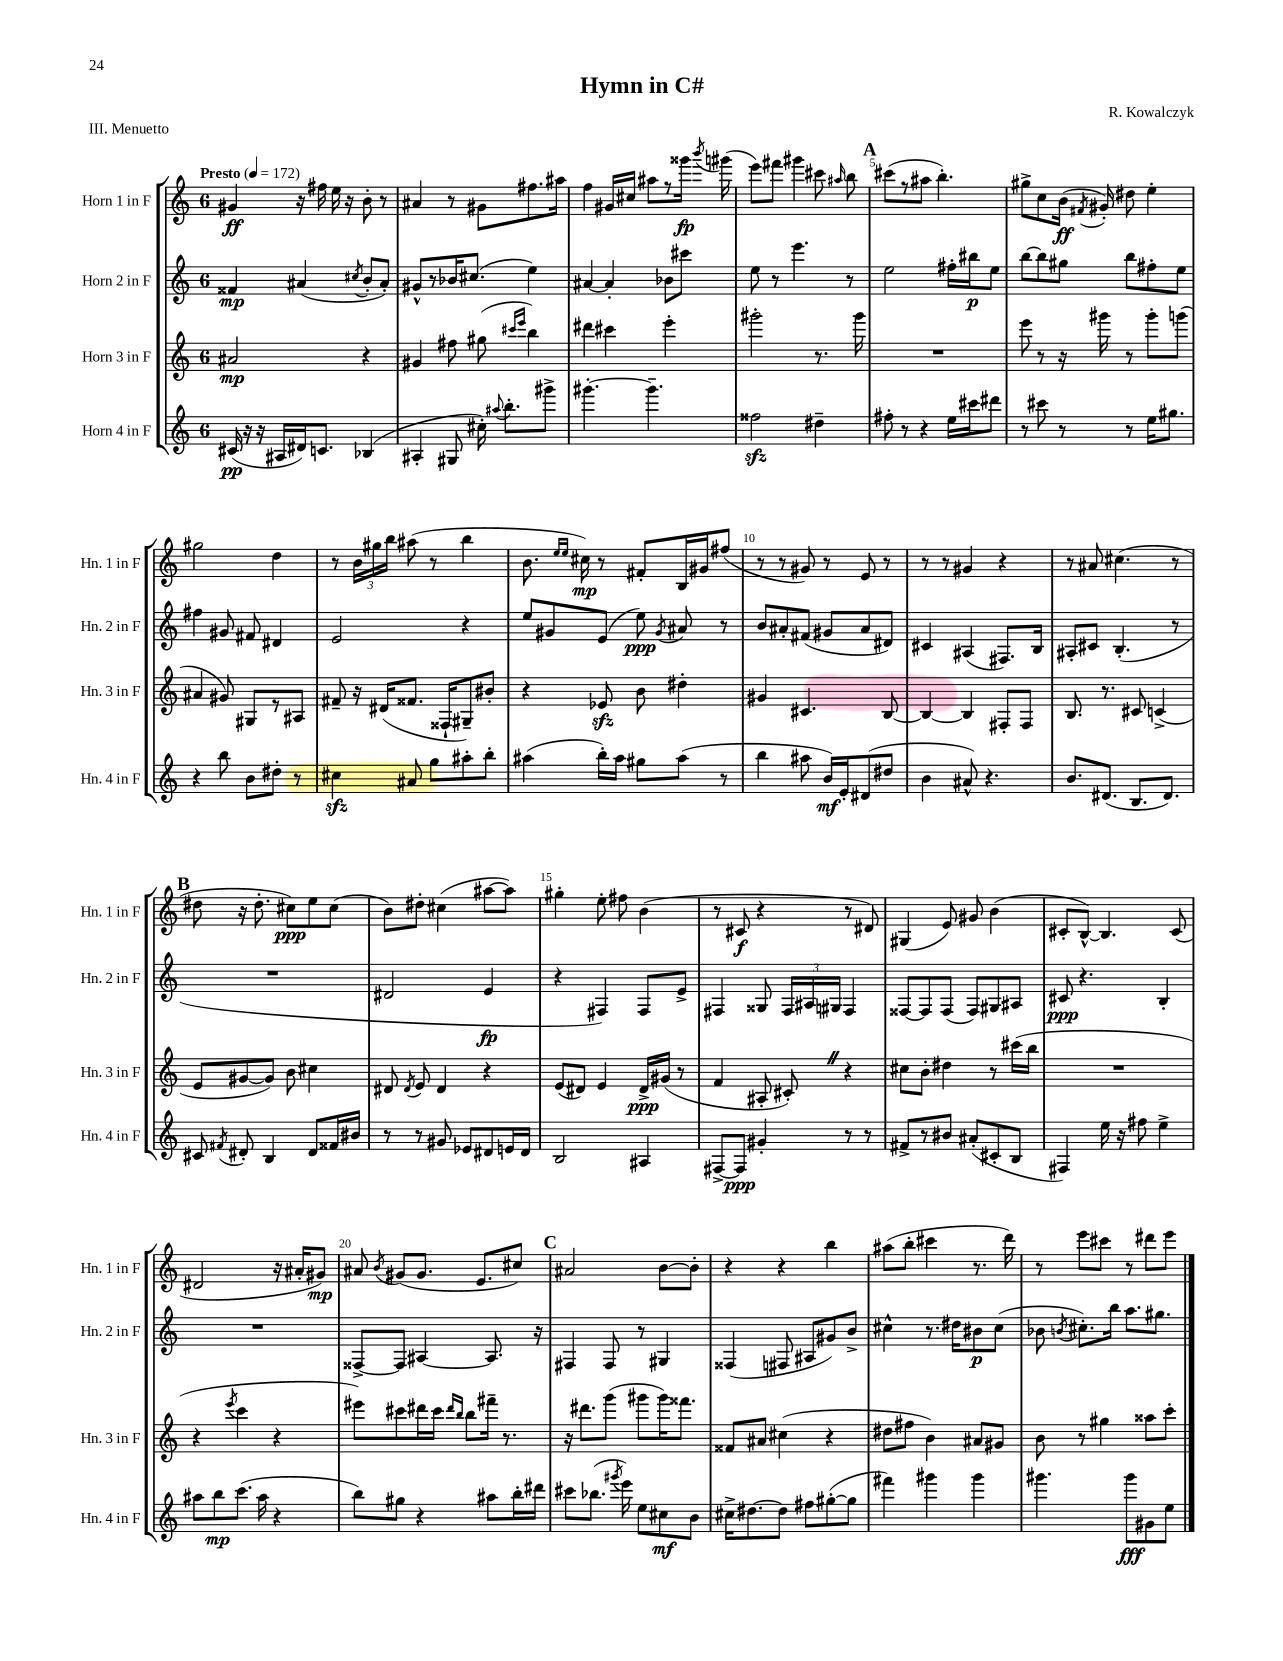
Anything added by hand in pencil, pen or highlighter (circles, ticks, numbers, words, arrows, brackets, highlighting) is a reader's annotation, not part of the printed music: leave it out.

**kern	**dynam	**kern	**dynam	**kern	**dynam	**kern	**dynam
*part4	*part4	*part3	*part3	*part2	*part2	*part1	*part1
*staff4	*staff4	*staff3	*staff3	*staff2	*staff2	*staff1	*staff1
*I"Horn 4 in F	*	*I"Horn 3 in F	*	*I"Horn 2 in F	*	*I"Horn 1 in F	*
*I'Hn. 4 in F	*	*I'Hn. 3 in F	*	*I'Hn. 2 in F	*	*I'Hn. 1 in F	*
*clefG2	*	*clefG2	*	*clefG2	*	*clefG2	*
*k[]	*	*k[]	*	*k[]	*	*k[]	*
*M6/8	*	*M6/8	*	*M6/8	*	*M6/8	*
*MM172	*	*MM172	*	*MM172	*	*MM172	*
=1	=1	=1	=1	=1	=1	=1	=1
!	!	!	!	!	!	!LO:TX:a:B:t=Presto	!
(16c#X/	pp	2a#X/	mp	4f##X/	mp	4g#X/	ff
16r	.	.	.	.	.	.	.
16r	.	.	.	.	.	.	.
16A#X/LL	.	.	.	.	.	.	.
16d#X/J)	.	.	.	(4a#X/	.	16r	.
8.cn/J	.	.	.	.	.	16ff#X\	.
.	.	.	.	.	.	16ee\	.
.	.	.	.	.	.	16r	.
.	.	.	.	8qcc#X/	.	.	.
(4B-X/	.	4r	.	8b'/L	.	8b'\	.
.	.	.	.	8a#'/J)	.	8r	.
=2	=2	=2	=2	=2	=2	=2	=2
4A#X'/	.	4g#X/	.	8g#X^^/L	.	4a#X/	.
.	.	.	.	8r	.	.	.
8G#X/	.	8ff#X\	.	16b-X/K	.	8r	.
.	.	.	.	(8.cc#X/J	.	.	.
16cc#X'\)	.	(8gg#X\	.	.	.	8g#X\L	.
8qqaa#X/	.	.	.	.	.	.	.
8.bb'\L	.	.	.	.	.	.	.
.	.	16qqccc#X/LL	.	.	.	.	.
.	.	16qqeee/JJ	.	.	.	.	.
.	.	4bb\)	.	4ee\)	.	8.ff#X\	.
8ggg#X^\J	.	.	.	.	.	.	.
.	.	.	.	.	.	16aa#X\Jk	.
=3	=3	=3	=3	=3	=3	=3	=3
[4.ggg#X'\	.	4ddd#X\	.	[4a#X/	.	4ff\	.
.	.	4ccc#X\	.	4a#'/]	.	16g#X/LL	.
.	.	.	.	.	.	16cc#X/JJ	.
4.ggg#~\]	.	.	.	.	.	8aa#X\L	.
.	.	4eee'\	.	8b-X\L	.	8r	.
.	.	.	.	8ccc#X\J	.	16ggg##X\Jk	fp
.	.	.	.	.	.	8qbbb/	.
.	.	.	.	.	.	(16ggg#X\	.
=4	=4	=4	=4	=4	=4	=4	=4
2ff##Xzz\	.	2ggg#X'\	.	8ee\	.	8eee\L)	.
.	.	.	.	8r	.	8fff#X\J	.
.	.	.	.	4.eee\	.	4ggg#X\	.
4dd#X~\	.	8.r	.	.	.	8ccc#X\	.
.	.	.	.	.	.	16qqaa#X/	.
.	.	.	.	8r	.	8bb\	.
.	.	16ggg#\	.	.	.	.	.
!!LO:REH:place=s1:t=A
=5	=5	=5	=5	=5	=5	=5	=5
8ff#X'\	.	2.r	.	2ee\	.	(8ccc#X\L	.
8r	.	.	.	.	.	8r	.
4r	.	.	.	.	.	8aa#X\J	.
.	.	.	.	.	.	4.bb'\)	.
16ee\LL	.	.	.	16ff#X'\LL	.	.	.
16ccc#X\J	.	.	.	16bb#X\J	p	.	.
8ddd#X\J	.	.	.	8ee\J	.	.	.
=6	=6	=6	=6	=6	=6	=6	=6
8r	.	8eee\	.	[8bb\L	.	8gg#X^\L	.
8ccc#X\	.	8r	.	8bb\]	.	8cc\	.
8r	.	16r	.	8gg#X\J	.	(16b\Jk	ff
.	.	.	.	.	.	8qf#X/	.
.	.	16ggg#X\	.	.	.	16g#X'/)	.
8r	.	8r	.	8bb\L	.	8dd#X\	.
16ee\KL	.	8ggg#'\L	.	8ff#X'\	.	4ee'\	.
8.gg#X\J	.	.	.	.	.	.	.
.	.	(8gggn\J	.	8ee\J	.	.	.
!!LO:LB:g=z
=7	=7	=7	=7	=7	=7	=7	=7
4r	.	4a#X/	.	4ff#X\	.	2gg#X\	.
8bb\	.	8g#X/)	.	8g#X/	.	.	.
8b\L	.	8G#X/L	.	8f#X/	.	.	.
8dd#X'\J	.	8r	.	4d#X/	.	4dd\	.
8r	.	8A#X/J	.	.	.	.	.
=8	=8	=8	=8	=8	=8	=8	=8
4cc#Xzz\	.	8f#X~/	.	2e/	.	8r	.
.	.	16r	.	.	.	24b\LL	.
.	.	.	.	.	.	24gg#X\	.
.	.	(16d#X/KL	.	.	.	.	.
.	.	.	.	.	.	24bb\JJ	.
8a#X/	.	8.f##X/J	.	.	.	(8aa#X\	.
8gg\L	.	.	.	.	.	8r	.
.	.	16F##X`/KL	.	.	.	.	.
8aa#X'\	.	8G#X~/)	.	4r	.	4bb\	.
8bb'\J	.	8b#X'/J	.	.	.	.	.
=9	=9	=9	=9	=9	=9	=9	=9
(4aa#X\	.	4r	.	8ee/L	.	8.b\	.
.	.	.	.	8g#X/	.	.	.
.	.	.	.	.	.	16qqee/LL	.
.	.	.	.	.	.	16qqee/JJ	.
.	.	.	.	.	.	16cc#X\)	mp
16bb'\LL)	.	8e-Xzz/	.	(8e/J	.	8r	.
16aa#\JJ	.	.	.	.	.	.	.
8gg#X\L	.	8b\	.	8ee\)	ppp	8f#X'/L	.
.	.	.	.	8qg#/	.	.	.
(8aa#\J	.	4dd#X'\	.	8a#X/	.	16B/L	.
.	.	.	.	.	.	16g#X/J	.
8r	.	.	.	8r	.	(8ff#X/J	.
=10	=10	=10	=10	=10	=10	=10	=10
4bb\	.	4g#X/	.	8b/L	.	8r	.
.	.	.	.	8a#X'/	.	8r	.
8aa#X\	.	4.c#X/	.	(8f#X/J	.	8g#X/)	.
16b/LL)	mf	.	.	8g#X/L	.	8r	.
16e'/J	.	.	.	.	.	.	.
(8d#X/	.	.	.	8a#/	.	8e/	.
8dd#X/J	.	[8B/	.	8d#X/J)	.	8r	.
=11	=11	=11	=11	=11	=11	=11	=11
4b\	.	4B/_	.	4c#X/	.	8r	.
.	.	.	.	.	.	8r	.
8a#X^^/)	.	4B/]	.	(4A#X/	.	4g#X/	.
4.r	.	.	.	.	.	.	.
.	.	8F#X'/L	.	8.F#X/L)	.	4r	.
.	.	8F#/J	.	.	.	.	.
.	.	.	.	16B/Jk	.	.	.
=12	=12	=12	=12	=12	=12	=12	=12
8.b/L	.	8.B/	.	8A#X'/L	.	8r	.
.	.	.	.	8c#X/J	.	8a#X/	.
(8.d#X/J	.	8.r	.	.	.	.	.
.	.	.	.	(4.B'/	.	(4.cc#X\	.
8.B/L	.	8c#X/	.	.	.	.	.
.	.	(4cn^/	.	.	.	.	.
8.d#/J)	.	.	.	.	.	.	.
.	.	.	.	8r	.	8r	.
!!LO:LB:g=z
!!LO:REH:place=s1:t=B
=13	=13	=13	=13	=13	=13	=13	=13
8c#X/	.	8e/L	.	2.r	.	8dd#X\	.
8qf#X/	.	.	.	.	.	.	.
8d#X'/	.	[8g#X/	.	.	.	16r	.
.	.	.	.	.	.	8.dd#'\	.
4B/	.	8g#/J])	.	.	.	.	.
.	.	8b\	.	.	.	8cc#X\L)	ppp
8d#/L	.	4cc#X\	.	.	.	8ee\	.
16f##X/L	.	.	.	.	.	(8cc#\J	.
16b#X/JJ	.	.	.	.	.	.	.
=14	=14	=14	=14	=14	=14	=14	=14
8r	.	8d#X/	.	2d#X/	.	8b\L)	.
.	.	8qd#/	.	.	.	.	.
8r	.	8e/	.	.	.	8dd#X'\J	.
8g#X/	.	4d#/	.	.	.	(4cc#X\	.
8e-X/L	.	.	.	.	.	.	.
8d#X/	.	4r	.	4e/	fp	[8aa#X\L	.
16en/L	.	.	.	.	.	8aa#\J])	.
16d#/JJ	.	.	.	.	.	.	.
=15	=15	=15	=15	=15	=15	=15	=15
2B/	.	(8e/L	.	4r	.	4gg#X'\	.
.	.	8d#X/J)	.	.	.	.	.
.	.	4e/	.	4F#X/)	.	8ee'\	.
.	.	.	.	.	.	8ff#X\	.
4A#X/	.	16d#^/LL	ppp	8F#/L	.	(4b\	.
.	.	(16g#X/JJ	.	.	.	.	.
.	.	8r	.	8e^/J	.	.	.
=16	=16	=16	=16	=16	=16	=16	=16
[8F#X^/L	.	4f/	.	4F#X/	.	8r	.
8F#/J]	ppp	.	.	.	.	8c#X/	f
4g#X'/	.	8A#X'/	.	8G##X/	.	4r	.
.	.	8c#X'Z/)	.	24F#/LL	.	.	.
.	.	.	.	24A#X/	.	.	.
.	.	.	.	24G#X/JJ	.	.	.
8r	.	4r	.	4F#/	.	8r	.
8r	.	.	.	.	.	8d#X/)	.
=17	=17	=17	=17	=17	=17	=17	=17
8f#X^/L	.	8cc#X\L	.	[8F##X/L	.	(4G#X/	.
8r	.	8b'\J	.	8F##/]	.	.	.
8b#X/J	.	4dd#X\	.	(8F##/J	.	8e/)	.
(8a#X'/L	.	.	.	8F##/L)	.	8g#X/	.
8c#X'/	.	8r	.	8G#X/	.	(4b\	.
8B/J	.	(16ccc#X\LL	.	8A#X/J	.	.	.
.	.	16bb\JJ	.	.	.	.	.
=18	=18	=18	=18	=18	=18	=18	=18
4F#X/)	.	2.r	.	8c#X/	ppp	8c#X'/L	.
.	.	.	.	4.r	.	[8B^^/J)	.
16ee\	.	.	.	.	.	4.B/]	.
16r	.	.	.	.	.	.	.
8ff#X\	.	.	.	.	.	.	.
4ee^\	.	.	.	4B'/	.	.	.
.	.	.	.	.	.	(8c#/	.
!!LO:LB:g=z
=19	=19	=19	=19	=19	=19	=19	=19
8aa#X\L	.	4r	.	2.r	.	2d#X/	.
8bb\	mp	.	.	.	.	.	.
.	.	8qeee/	.	.	.	.	.
(8.ccc\J	.	4ccc\	.	.	.	.	.
16aa#\	.	.	.	.	.	.	.
4r	.	4r	.	.	.	16r	.
.	.	.	.	.	.	16a#X'/KL	.
.	.	.	.	.	.	8g#X/J)	mp
=20	=20	=20	=20	=20	=20	=20	=20
8bb\L)	.	8eee#X\L)	.	[8F##X^/L	.	8a#X/	.
.	.	.	.	.	.	8qb/	.
8gg#X\J	.	8ccc#X\	.	8F##/J]	.	(8g#X/L	.
4r	.	16ddd#X\L	.	[4A#X/	.	8.g#/J	.
.	.	16ccc#\JJ	.	.	.	.	.
.	.	16qqddd#/LL	.	.	.	.	.
.	.	16qqbb/JJ	.	.	.	.	.
.	.	8bb\L	.	.	.	.	.
.	.	.	.	.	.	8.e/L	.
8aa#X\L	.	16fff#X~\Jk	.	8.A#/]	.	.	.
.	.	8.r	.	.	.	.	.
16bb'\L	.	.	.	.	.	8cc#X/J)	.
16ddd#X\JJ	.	.	.	16r	.	.	.
!!LO:REH:place=s1:t=C
=21	=21	=21	=21	=21	=21	=21	=21
8ccc#X\L	.	16r	.	4F#X/	.	2a#X/	.
.	.	8.ddd#X\L	.	.	.	.	.
(8.bb-X\J	.	.	.	.	.	.	.
.	.	(8ggg\J	.	8F#/	.	.	.
8qggg#X/	.	.	.	.	.	.	.
16eee\)	.	.	.	.	.	.	.
8ee\L	.	8ggg#X\L	.	8r	.	.	.
8cc#X\	mf	16ggg#\K)	.	4G#X/	.	[8b\L	.
.	.	8.fff##X\J	.	.	.	.	.
8b\J	.	.	.	.	.	8b'\J]	.
=22	=22	=22	=22	=22	=22	=22	=22
16cc#X^\KL	.	8f##X/L	.	(4F##X/	.	4r	.
[8.dd#X\	.	.	.	.	.	.	.
.	.	8a#X/J	.	.	.	.	.
8dd#\J]	.	(4cc#X\	.	8F#X/	.	4r	.
8ff#X\L	.	.	.	8A#X/L	.	.	.
([8gg#X'\	.	4r	.	8g#X/)	.	4bb\	.
8gg#\J]	.	.	.	8b^/J	.	.	.
=23	=23	=23	=23	=23	=23	=23	=23
4fff#X\)	.	8dd#X\L	.	4cc#X^^\	.	(8aa#X\L	.
.	.	8ff#X\J	.	.	.	8bb'\J	.
4ggg#X\	.	4b\)	.	8.r	.	4ccc#X\	.
.	.	.	.	16dd#X\KL	.	.	.
4ggg#\	.	8a#X/L	.	8b#X\	p	8.r	.
.	.	8g#X/J	.	(8cc#\J	.	.	.
.	.	.	.	.	.	16ddd\)	.
=24	=24	=24	=24	=24	=24	=24	=24
4.ggg#X\	.	8b\	.	8b-X\	.	8r	.
.	.	.	.	8qbn/	.	.	.
.	.	8r	.	8.cc#X'\L)	.	8eee\L	.
.	.	4gg#X\	.	.	.	8ccc#X\J	.
.	.	.	.	16bb\Jk	.	.	.
8ggg#\L	fff	.	.	8.aa\L	.	8r	.
8g#X\	.	8aa##X\L	.	.	.	8ddd#X\L	.
.	.	.	.	8.gg#X\J	.	.	.
8ee\J	.	8ccc'\J	.	.	.	8eee\J	.
==	==	==	==	==	==	==	==
*-	*-	*-	*-	*-	*-	*-	*-
